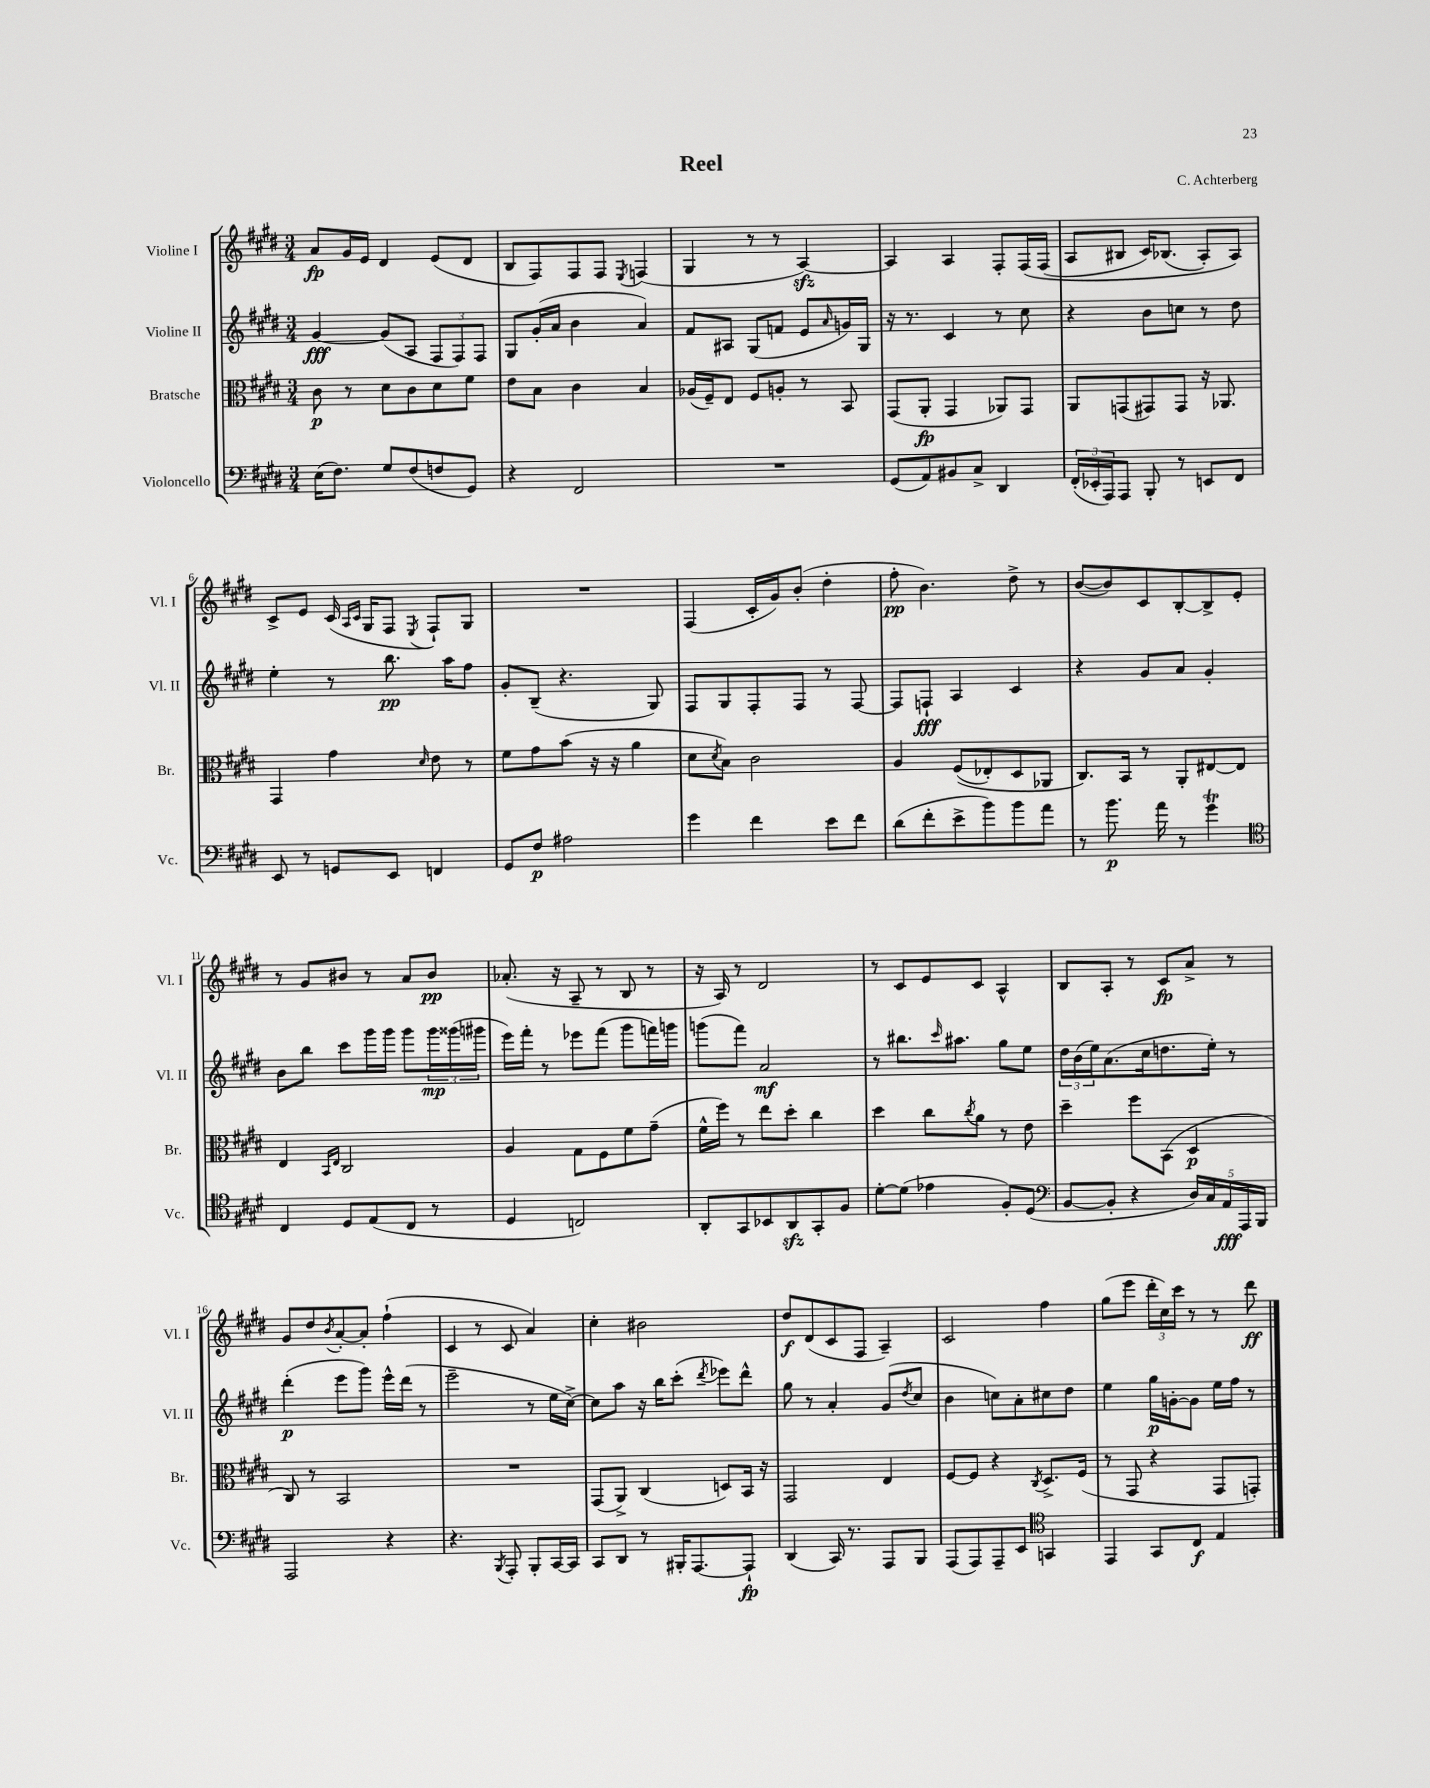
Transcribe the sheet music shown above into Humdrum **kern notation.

**kern	**kern	**kern	**kern
*staff4	*staff3	*staff2	*staff1
*clefF4	*clefC3	*clefG2	*clefG2
*k[f#c#g#d#]	*k[f#c#g#d#]	*k[f#c#g#d#]	*k[f#c#g#d#]
*M3/4	*M3/4	*M3/4	*M3/4
(16E	8c#	[4g#	8a
8.F#)	.	.	.
.	8r	.	16g#
.	.	.	16e
8G#	8d#	(8g#]	4d#
(8F#	8c#	8A	.
8F	8d#	12F#	(8e
.	.	12F#)	.
8GG#)	8f#	.	8d#
.	.	12F#	.
=	=	=	=
4r	8e	8G#	8B
.	8B	(16g#'	8F#)
.	.	16a	.
2FF#	4c#	4b	8F#
.	.	.	8F#
.	.	.	8qE
.	4B	4a)	(4F
=	=	=	=
2.r	(16A-	8f#	4G#
.	16F#~)	.	.
.	8E	8A#	.
.	8F#	(8G#	8r
.	8A'	8f	8r
.	8r	8e	[4A)
.	.	16qqa	.
.	8BB	16g)	.
.	.	16G#	.
=	=	=	=
(8GG#	(8GG#	16r	4A]
.	.	8.r	.
8AA)	8AA'	.	.
8BB#	4GG#	4c#	4A
8C#^	.	.	.
4DD#	8AA-)	8r	8F#'
.	8GG#	8cc#	&(16F#
.	.	.	(16F#
=	=	=	=
(24FF#'	8AA	4r	8A
24EE-'	.	.	.
24AAA)	.	.	.
8AAA	(8GG	.	8B#
8BBB'	8GG#)	8b	16c#)
.	.	.	(8.B-
8r	8GG#	8cc	.
8EE	16r	8r	8A')
.	8.AA-	.	.
8FF#	.	8dd#	8A&)
=	=	=	=
8EE	4GG#	4ee'	8c#^
8r	.	.	8e
8GG	4g#	8r	(16c#
.	.	.	16qqA
.	.	.	16qqc#
.	.	.	16G#
8EE	.	8.bb	8F#
.	16qqd#	.	8qE
4FF	8e	.	8F#`)
.	.	16aa	.
.	8r	8ff#	8G#
=	=	=	=
8GG#	8f#	8g#'	2.r
8F#	8g#	(8B~	.
2A#	(8b	4.r	.
.	16r	.	.
.	16r	.	.
.	4a	.	.
.	.	8G#)	.
=	=	=	=
4g#	8d#	8F#	(4F#
.	8qd#	.	.
.	8B)	8G#	.
4f#	2c#	8F#'	16c#'
.	.	.	16g#)
.	.	8F#	(8b'
8e	.	8r	4dd#'
8f#	.	[8F#	.
=	=	=	=
(8d#	4A	8F#]	8ff#'
8f#'	.	8F`	4.b)
8e^	&((8F#	4A	.
8b)	8E-')	.	.
8b	8D#	4c#	8dd#^
8a	8AA-	.	8r
=	=	=	=
8r	8.C#&)	4r	([8b
8.b	.	.	8b])
.	16BB	.	.
.	8r	8g#	8c#
16a	.	.	.
8r	8AA'	8a	[8B'
4g#	[8E#	4g#'	8B^]
.	8E#]	.	8e'
=	=	=	=
*clefC4	*	*	*
4C#	4E	8b	8r
.	.	8bb	8g#
.	16qqBB	.	.
.	16qqE	.	.
8D#	2C#	8ccc#	8b#
(8E	.	16ggg#	8r
.	.	16ggg#	.
8C#	.	8ggg#	8a
8r	.	24ggg#	8b#
.	.	(24ggg##	.
.	.	24ggg#	.
=	=	=	=
4D#	4A	16eee)	(8.a-'
.	.	16fff#'	.
.	.	8r	.
.	.	.	16r
2C)	8G#	8eee-	8A~
.	8F#	(8fff#	8r
.	8f#	8ggg#	8B
.	(8g#~	16fff)	8r
.	.	16ggg	.
=	=	=	=
8AA'	16f#^^	(8ggg	16r
.	16ff#)	.	16A)
8GG#	8r	8fff#)	8r
8BB-	8ee	2a	2d#
8AA	8dd#'	.	.
8GG#'	4cc#	.	.
8F#	.	.	.
=	=	=	=
[8d#'	4dd#	8r	8r
(8d#]	.	8.bb#	8c#
4e-	8cc#	.	8e
.	.	16qqccc#	.
.	.	8.aa#	.
.	8qcc#	.	.
.	8a	.	8c#
8F#')	8r	8gg#	4A^^
(8D#	8e	8ee	.
=	=	=	=
*clefF4	*	*	*
[8BB	4dd#~	24dd#	8B
.	.	(24b	.
.	.	24ee)	.
8BB']	.	(8.a	8A'
4r	8ff#	.	8r
.	.	16cc#	.
.	(8BB	8.dd	8c#
20D#)	4D#	.	8a^
20C#	.	.	.
.	.	16ee')	.
20AA	.	.	.
.	.	8r	8r
20AAA	.	.	.
20BBB	.	.	.
=	=	=	=
2AAA	8C#)	(4ddd#'	8g#
.	8r	.	8dd#
.	.	.	8qb
.	2BB	8eee	[8a'
.	.	8ggg#)	8a']
4r	.	16eee^^	(4ff#`
.	.	(16ddd#	.
.	.	8r	.
=	=	=	=
4.r	2.r	2eee~	4c#
.	.	.	8r
8qBBB	.	.	.
8AAA'	.	.	8c#
8BBB'	.	8r	4a)
[16CC#	.	16ee	.
16CC#]	.	[16cc#^)	.
=	=	=	=
8CC#	(8GG#	8cc#]	4cc#'
8DD#	8AA^)	8aa	.
8r	(4C#	16r	2b#
.	.	16bb	.
16BBB#'	.	(8ccc#'	.
[8.AAA	.	.	.
.	.	8qddd#	.
.	8D)	8eee-)	.
8AAA`]	16BB	8ddd#^^	.
.	16r	.	.
=	=	=	=
(4DD#	2GG#	8gg#	8dd#
.	.	8r	(8d#
16CC#)	.	4a'	8c#
8.r	.	.	.
.	.	.	8F#
8AAA	4E	(8g#	4A~)
.	.	8qdd#	.
8BBB	.	8cc#	.
=	=	=	=
(8AAA	[8F#	4b	2c#
8AAA)	8F#]	.	.
8AAA~	4r	8cc)	.
8EE	.	8a'	.
*clefC4	*	*	*
.	8qC#	.	.
4GG	8.D#^	8cc#	4ff#
.	.	8dd#	.
.	(16F#	.	.
=	=	=	=
4EE	8r	4ee	(8gg#
.	8GG#	.	8eee
8GG#	4r	16gg#	24ddd#'
.	.	.	24cc#)
.	.	[16g'	.
.	.	.	24ccc#
8C#	.	8g]	8r
4E	8GG#	16ee	8r
.	.	16ff#	.
.	8GG')	8r	8ddd#
==	==	==	==
*-	*-	*-	*-
